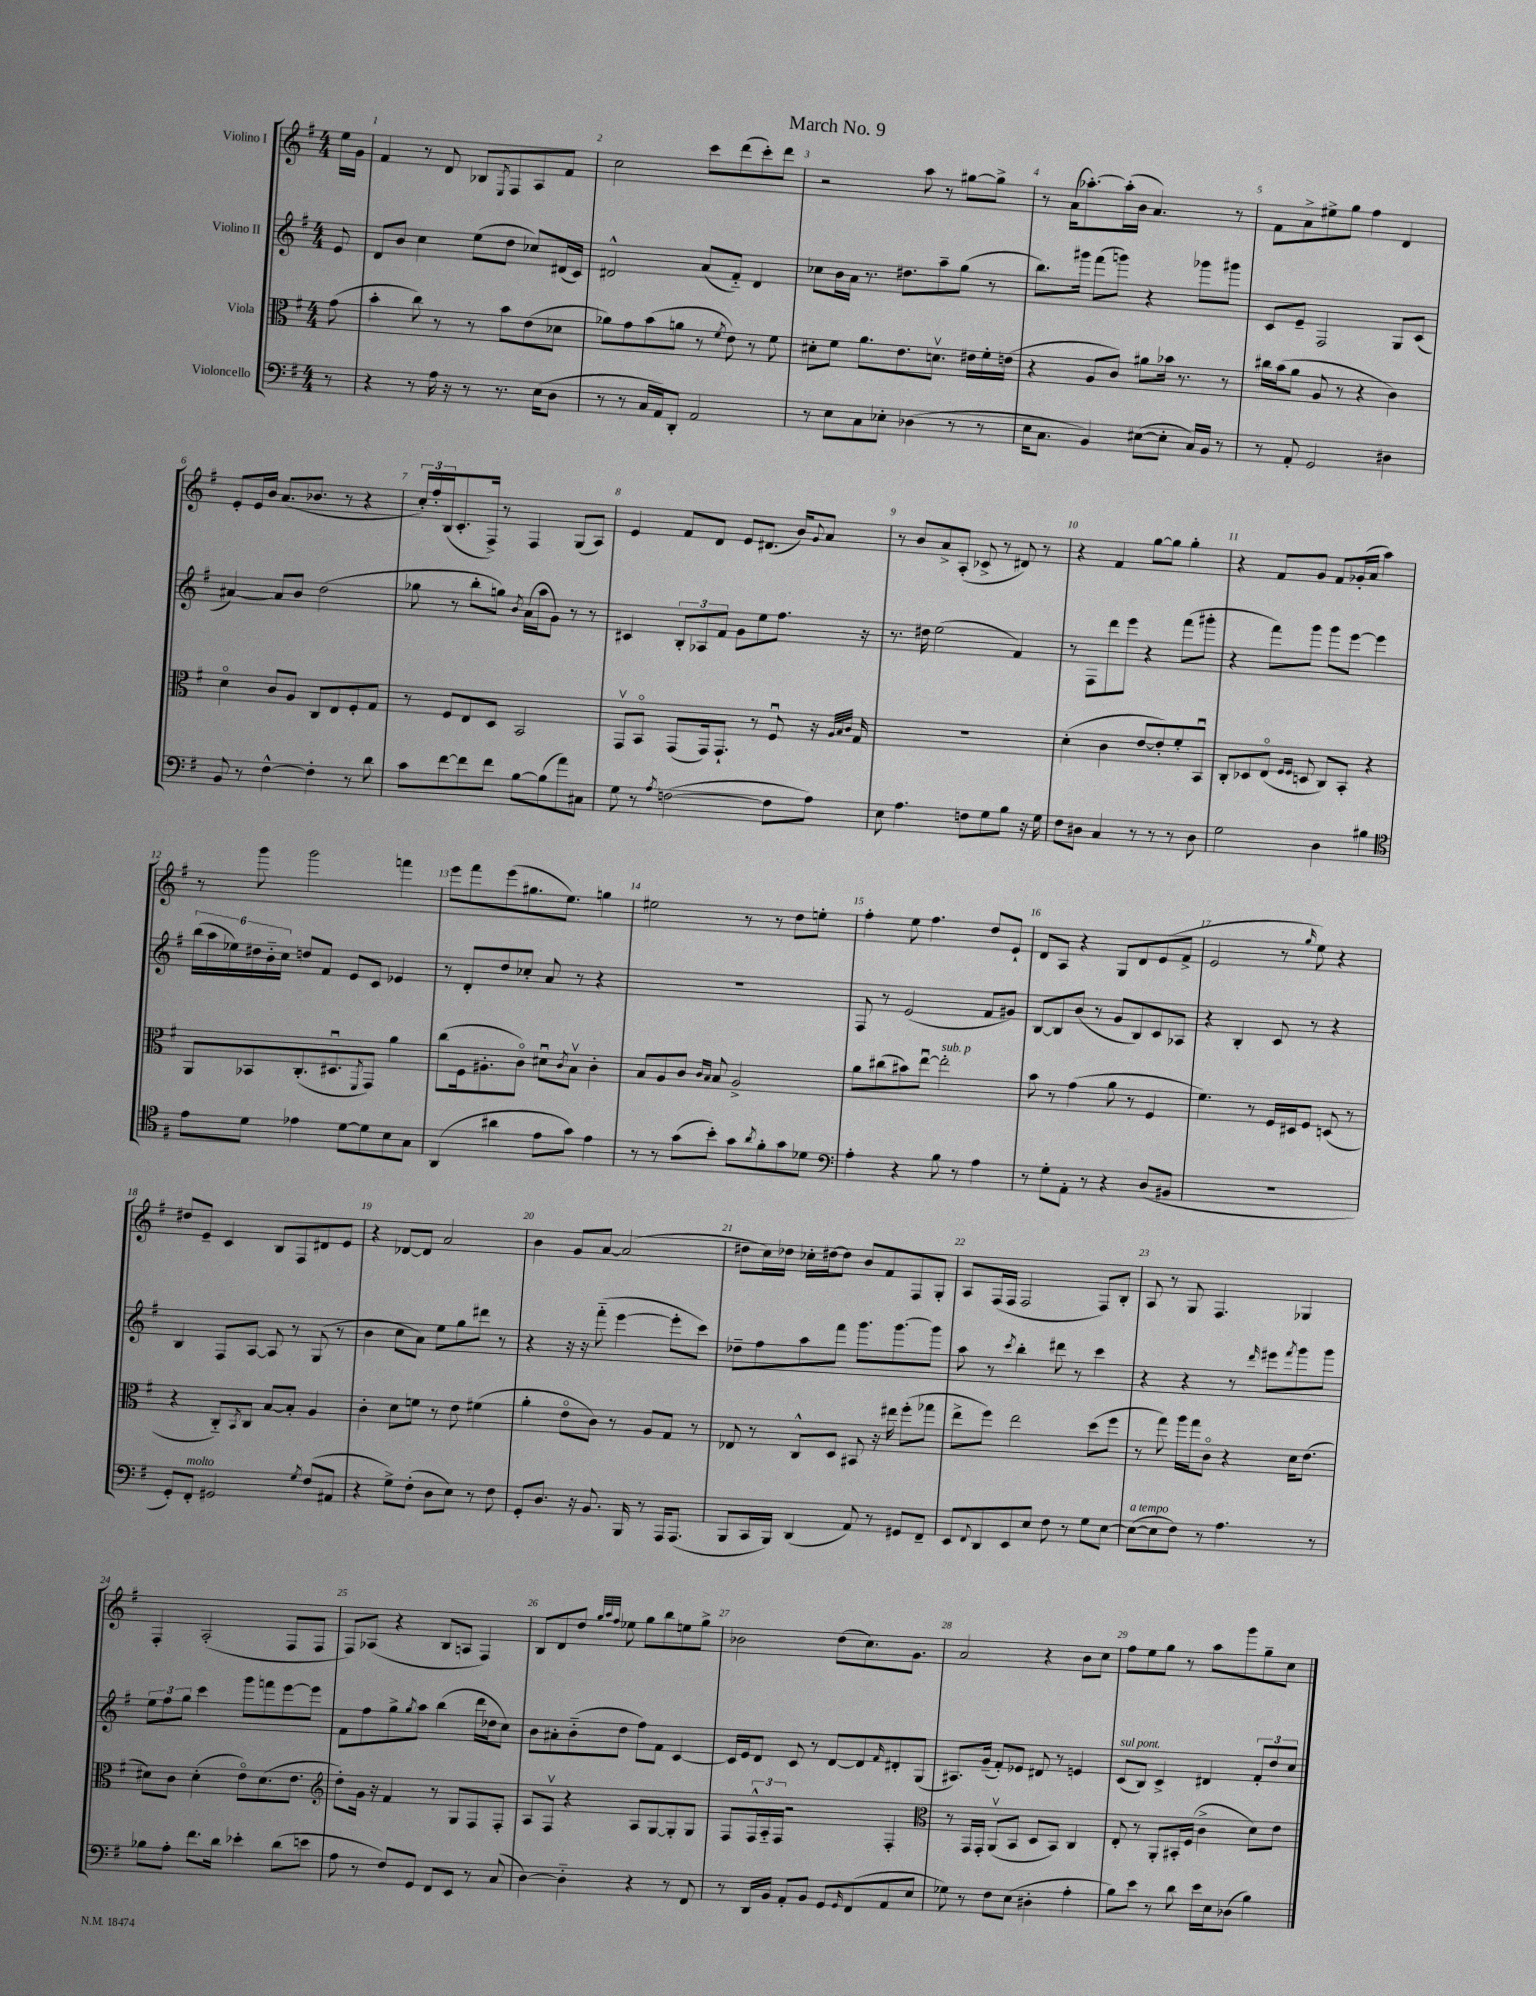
\header { title = "March No. 9" }
<<
\new StaffGroup <<
\new Staff = "s0" \with { instrumentName = "Violino I" } {
    \clef treble \key g \major \numericTimeSignature \time 4/4 \partial 8
    e''16 g'16 |
    fis'4 r8 d'8 bes8 \acciaccatura { e8 } fis8 a8 fis'8 |
    c''2 c'''8 d'''8( c'''8-.) d'''8 |
    r2 a''8 r8 gis''8~ gis''8-> |
    r8 a'16( aes''8.~-.) aes''16-.( b'16 a'4.) r8 |
    fis'8 a'8-> eis''8-> g''8 fis''4 d'4 |
    e'8-. e'16 b'16 a'8.( bes'8. r8 r4 |
    \tuplet 3/2 { c''16-.) fis''16-. b16( } c'8.-. fis16->) r8 fis4 g8( a8) |
    e'4 fis'8 d'8 e'8 dis'8.( b'16) \appoggiatura { g'8 } a'8 |
    r8 b'8 a'8-> a8-.( ces'8-> r8 dis'8) r8 |
    r4 fis'4 g''8~ g''8 g''4-. |
    r4 fis'8 g'8 fis'8 ges'16-.( a'16 a''4) |
    r8 g'''8 g'''2 f'''4 |
    e'''8 fis'''8 e'''8( gis''8. e''8.) g''4 |
    eis''2 r8 r8 d''8 e''8-. |
    fis''4-. e''8 fis''4. d''8 e'8-! |
    d'8 a8 r4 g8 d'8 e'8( fis'8-> |
    e'2 r8 \grace { g''16 } e''8) r4 |
    dis''8 e'8-- c'4 b8 fis8 dis'8 e'8 |
    r4 des'8~ des'8 a'2 |
    b'4 g'8 a'8~ a'2( |
    dis''8 c''16) des''16 ces''16-. dis''16~ dis''8 b'8 fis'8 fis8 g8-. |
    a8 fis16( fis16 fis2 fis8) b8-. |
    a8 r8 g8 fis4. ges4 |
    fis4-. a2-.( fis8 fis8 |
    fis8) aes8( r4 b8 a8 fis4) |
    b8 d'8 d''8 \grace { g''32 a''32 fis''32 } ees''8 g''8 b''8 e''8 g''8-> |
    bes'2 d''8( c''8.) g'8. |
    a'2 r4 b'8 c''8 |
    fis''8 e''8 g''8 r8 a''8 g'''8 g''8-- c''8 \bar "|." |
}
\new Staff = "s1" \with { instrumentName = "Violino II" } {
    \clef treble \key g \major \numericTimeSignature \time 4/4 \partial 8
    e'8 |
    d'8 b'8 c''4 e''8( d''8 ces''8) dis'16( c'16) |
    dis'2-^ a'8( fis'8-_) dis'4 |
    ces''8 b'16 a'16 r8. dis''8. a''8-- g''8( r8 |
    b''8.) gis'''16 fis'''8( g'''8) r4 ges'''8 gis'''8 |
    c'8 e'8-- fis2 g8 c'8( |
    ais'4~) ais'8 b'8 d''2( |
    ges''8 r8 b''8-. g''8) \acciaccatura { b'8 } a'16( a''16 g'8) r8 r8 |
    cis'4 \tuplet 3/2 { b8-. aes8 fis'8 } g'8 e''8 fis''8. r16 |
    r8. dis''16 e''2( fis'4) |
    r8 fis8 d'''8 e'''8 r4 fis'''8( gis'''8-. |
    r4 fis'''8) g'''8 g'''8 e'''8~ e'''4 |
    \tuplet 6/4 { b''16( a''16 ees''16) dis''16 b'16-_ c''16 } d''8 fis'8 e'8 c'8 ees'4 |
    r8 d'8-. d''8 ces''8-. a'8 r8 r4 |
    R1 |
    fis8 r8 e'2( fis'8 gis'8) |
    b8~ b8 b'8( r8 g'8 b8) c'8 aes8 |
    r4 b4-. c'8 r8 r4 |
    b4 fis8 a8~ a8 r8 g8( r8 |
    b'4 c''8 a'8) e''8 g''8 dis'''8 r8 |
    r4 r16 r16 fis'''8-_( e'''4~ e'''8-. c'''8) |
    des''8-- fis''8 a''8 fis'''8 g'''8. g'''8.~ g'''8 |
    a''8 r8 \acciaccatura { c'''8 } b''4-. dis'''8 r8 c'''4 |
    r4 r4 r8 \grace { d'''16 } eis'''8 \acciaccatura { fis'''8 } g'''8 g'''8 |
    \tuplet 3/2 { e''8 fis''8 g''8 } c'''4 g'''8 f'''8 e'''8~ e'''8 |
    fis'8 fis''8 g''8-> \acciaccatura { g''8 } a''8 b''4( d'''16 des''16 c''8) |
    b'8 ais'8-. b'8-_( d''8 fis''8) fis'8 c'4~ |
    c'16 e'16 d'8 c'8 r8 d'8~ d'8 \grace { fis'16 } dis'8-. g8( |
    ais8.) g'16--( fis'8-.) ees'8 dis'8 r8 e'4 |
    c'8^\markup { \italic "sul pont." }( b8) c'4-> dis'4 \tuplet 3/2 { fis'8-. d''8 c''8 } \bar "|." |
}
\new Staff = "s2" \with { instrumentName = "Viola" } {
    \clef alto \key g \major \numericTimeSignature \time 4/4 \partial 8
    g'8( |
    b'4-. c''8) r8 r8 b'8 e'8( des'8 |
    aes'8) g'8 b'8( a'8 r8 \acciaccatura { fis'8 } e'8) r8 fis'8 |
    dis'8-. fis'8 a'8. e'8. d'8.\upbow eis'16 fis'16-. e'16( |
    r4 a8 c'8) ais'8 bes'16 r8. r8 |
    cis''16 b'16( a'8 a8 r8 r4 c'4) |
    d'4\flageolet c'8 a8 c8 e8 fis8-. g8 |
    r8 fis8 e8 d8 b,2 |
    g,8\upbow b,8\flageolet g,8( g,16) g,8.-! r8 fis8\downbow r16 \grace { a32 b32 c'32 } g16 |
    R1 |
    d'4-.( c'4 e'8~ e'8-.) fis'8-. b,8\downbow |
    c8-. des8 e8\flageolet( \grace { fis16 fis16 } d8 c8) b,8-. r4 |
    a,8 bes,8 c8.-.( dis8.\downbow \acciaccatura { fis,8 } g,8) a'4 |
    c''8( fis16 ais8.-. c'8\flageolet) dis'8\downbow \acciaccatura { c'8 } b8\upbow c'4-. |
    b8 a8 c'8 \grace { c'16 b16 } b8 a2-> |
    a'8 cis''8( bis'8) e''8~\downbow e''2-.^\markup { \italic "sub. p" } |
    b'8 r8 g'4( a'8 r8 fis4 |
    fis'4.) r8 fis16 dis16 fis8 d8( r8 |
    r4 c8-_) \acciaccatura { b,8 } c8 b8~ b8-. a4 |
    c'4-. d'8 f'8 r8 e'8 fis'4( |
    a'4-. e'8\flageolet c'8) r8 a8 g8 r8 |
    ees8 r8 c8-^ d8 bis,8 r16 eis''16 fis''8-.( ges''8 |
    e''8-> fis''8) e''2 d''8( fis''8 |
    r8 g''8) a''16 g''16 c'8\flageolet r4 d'16 e'8.( |
    dis'8) c'8 dis'4-.( e'8\flageolet) dis'8.( e'8. |
    \clef treble d''8-.) g'16 r16 fis'4 r8 g8 fis8 fis8-. |
    a8 fis8\upbow r4 a8 g8~ g8-. g8 |
    fis8 \tuplet 3/2 { fis16-^ a16-_ fis16 } r2 fis4-. |
    \clef alto r8 g,16 g,16-. a,8\upbow( b,8 d8 b,8) c4 |
    e8-. r8 a,8-. bis,16-. fis16( c'4-> d'8) e'8 \bar "|." |
}
\new Staff = "s3" \with { instrumentName = "Violoncello" } {
    \clef bass \key g \major \numericTimeSignature \time 4/4 \partial 8
    r8 |
    r4 r8 a16 r16 r8 r8. e16( d8 |
    r8 r8 c16 a,16) d,8-. a,2 |
    r8 e8 c8 ees8-. des4( r8 r8 |
    e16 c8. b,4) eis8~( eis8-. c16) b,16 r8 |
    r8 a,8-. g,2 dis4 |
    b,8 r8 fis4~-^ fis4-. r8 d'8 |
    c'8 fis'8~ fis'8 fis'8 b8~ b8( a'8) cis8 |
    g8 r8 \acciaccatura { a8 } f2~( f8 a8) |
    e8 a4. f8 g8 b8 r16 g16 |
    fis8 dis8 c4 r8 r8 r8 dis8 |
    g2 d4 bis4 |
    \clef tenor e'8 d'8 ees'4 d'8~ d'8 b8 g8 |
    a,4( ais'4 e'8 g'8) e'4 |
    r8 r8 g'8( b'8-.) g'8 \acciaccatura { a'8 } fis'8-. g'8 des'8 |
    \clef bass a4-. r4 b8 r8 a4 |
    r8 g8-. a,8-. r8 r4 d8( bis,8 |
    R1 |
    g,8-.) fis,8-.^\markup { \italic "molto" } gis,2 \acciaccatura { g8 } fis8( ais,8 |
    r4 g8->) fis8-.( d8 e8) r8 fis8 |
    g,8-. d8. r16 b,8. b,,16 r8 a,,16 a,,8.( |
    b,,8 c,16 b,,16) d,4( a,8) r8 gis,8 fis,8-- |
    e,8 \appoggiatura { fis,8 } d,8 e,8 e8 fis8 r8 g8 e8~ |
    e8~^\markup { \italic "a tempo" }( e8 fis8) r8 a4. r8 |
    bes8 a8-. fis'8. d'16 ees'4-. d'8( e'8 |
    a8 r8 fis8) g,8 fis,8 e,8 r8 c8( |
    d4~) d4-_ r4 r8 fis,8 |
    r8 d,16 b,16 a,8-. b,8 g,8 \grace { g,16 } fis,8( a,8 e8 |
    ges8) r8 fis8 e8( dis4-. a4-. |
    b8) e'8 r8 d'8 e'16 e16 des8( b4) \bar "|." |
}
>>
>>
\layout { \context { \Score \override BarNumber.break-visibility = ##(#f #t #t) barNumberVisibility = #all-bar-numbers-visible } }
